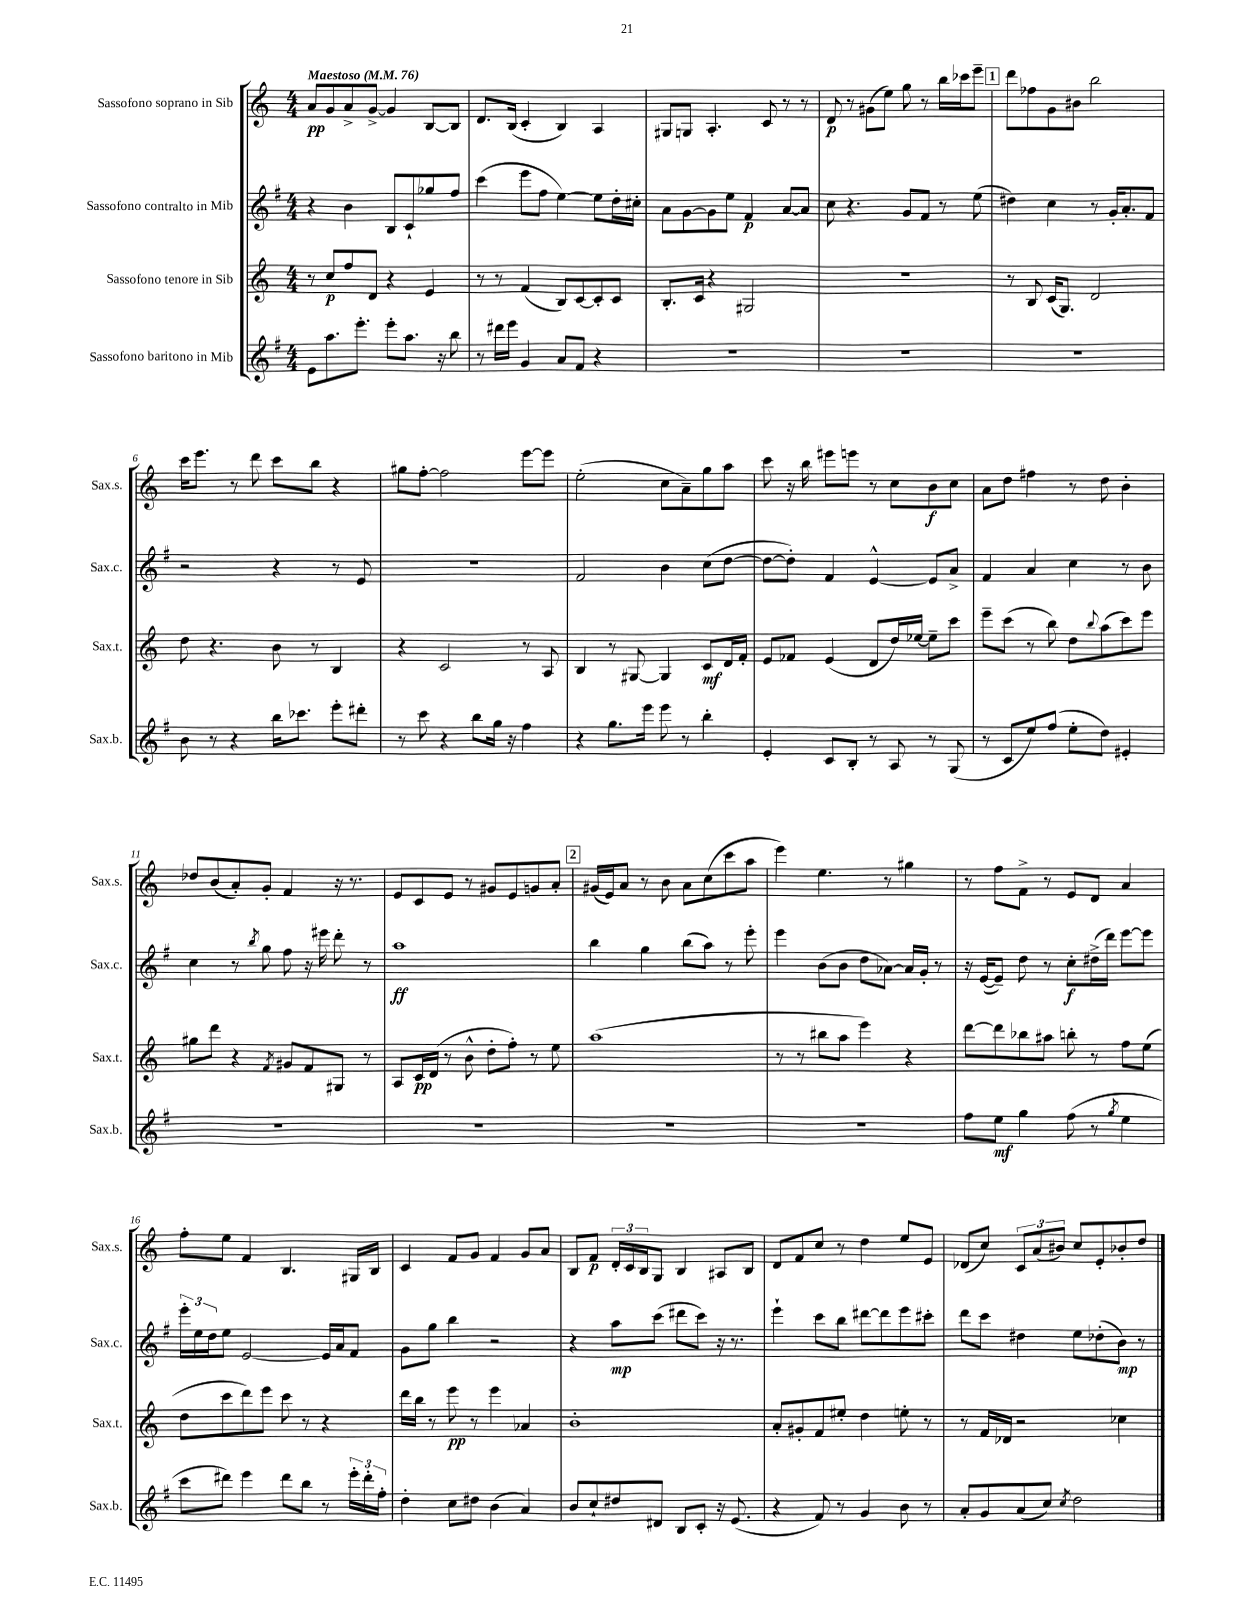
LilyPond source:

<<
\new StaffGroup <<
\new Staff = "s0" \with { instrumentName = "Sassofono soprano in Sib" shortInstrumentName = "Sax.s." } {
    \clef treble \key c \major \numericTimeSignature \time 4/4 \tempo "Maestoso" 4 = 76
    a'8\pp g'8 a'8-> g'8~-> g'4 b8~ b8 |
    d'8. b16( c'4-. b4) a4 |
    gis8 g8 a4.-. c'8 r8 r8 |
    d'8\p r8 gis'8( e''8) g''8 r8 b''16 ces'''16 e'''8-- |
    \mark \markup { \box "1" } d'''8 fes''8 g'8 bis'8 b''2 |
    c'''16 e'''8. r8 d'''8 c'''8 b''8 r4 |
    gis''8 f''8~-. f''2 e'''8~ e'''8 |
    e''2-.( c''8 a'8--) g''8 a''8 |
    c'''8 r16 b''16 eis'''8 e'''8 r8 c''8 b'8\f c''8 |
    a'8 d''8 fis''4 r8 d''8 b'4-. |
    des''8 b'8( a'8-.) g'8-. f'4 r16 r8. |
    e'8 c'8 e'8 r8 gis'8 e'8 g'8 a'8-. |
    \mark \markup { \box "2" } gis'16( e'16) a'8 r8 b'8 a'8 c''8( c'''8 a''8 |
    e'''4) e''4. r8 gis''4 |
    r8 f''8 f'8-> r8 e'8 d'8 a'4 |
    f''8-. e''8 f'4 b4. gis16 b16 |
    c'4 f'8 g'8 f'4 g'8 a'8 |
    b8 f'8\p \tuplet 3/2 { d'16-. c'16 b16 } g8 b4 ais8 b8 |
    d'8 f'8 c''8 r8 d''4 e''8 e'8 |
    des'8( c''8) \tuplet 3/2 { c'8 a'8( bis'8) } c''8 e'8-. bes'8-. d''8 \bar "|." |
}
\new Staff = "s1" \with { instrumentName = "Sassofono contralto in Mib" shortInstrumentName = "Sax.c." } {
    \clef treble \key g \major \numericTimeSignature \time 4/4
    r4 b'4 b8 c'8-! ges''8 fis''8 |
    c'''4( e'''8 fis''8 e''4~) e''8 d''16-. cis''16-. |
    a'8 g'8~ g'8 e''8 fis'4\p a'8~ a'8 |
    c''8 r4. g'8 fis'8 r8 e''8( |
    \mark \markup { \box "1" } dis''4) c''4 r8 g'16-. a'8.-. fis'8 |
    r2 r4 r8 e'8 |
    R1 |
    fis'2 b'4 c''8( d''8~ |
    d''8~ d''8-.) fis'4 e'4~-^ e'8 a'8-> |
    fis'4 a'4 c''4 r8 b'8 |
    c''4 r8 \acciaccatura { b''8 } g''8 fis''8 r16 eis'''16 d'''8-. r8 |
    a''1\ff |
    \mark \markup { \box "2" } b''4 g''4 b''8( a''8) r8 e'''8-. |
    e'''4 b'8( b'8 d''8 aes'8~) aes'16 g'16-. r8 |
    r16 e'16~( e'8--) d''8 r8 c''8-.\f dis''16->( d'''16) e'''8~ e'''8 |
    \tuplet 3/2 { e'''16-. e''16 d''16 } e''8 e'2~ e'16 a'16 fis'8 |
    g'8 g''8 b''4 r2 |
    r4 a''8\mp c'''8( dis'''8 c'''8) r16 r8. |
    e'''4-! c'''8 b''8 dis'''8~ dis'''8 e'''8 cis'''8-. |
    d'''8 c'''8 dis''4 e''8 des''8-.( b'8\mp) r8 \bar "|." |
}
\new Staff = "s2" \with { instrumentName = "Sassofono tenore in Sib" shortInstrumentName = "Sax.t." } {
    \clef treble \key c \major \numericTimeSignature \time 4/4
    r8 c''8\p f''8 d'8 r4 e'4 |
    r8 r8 f'4( b8) c'8~ c'8-. c'8 |
    b8.-. c'16 r4 gis2 |
    R1 |
    \mark \markup { \box "1" } r8 b8 c'16( g8.) d'2 |
    d''8 r4. b'8 r8 b4 |
    r4 c'2 r8 a8 |
    b4 r8 gis8~ gis4 c'8\mf d'16 f'16-. |
    e'8 fes'8 e'4( d'8 d''16) ees''16~ ees''8-- c'''8 |
    e'''8-- c'''8( r8 b''8) d''8 \appoggiatura { b''8 } a''8( c'''8) e'''8 |
    gis''8 d'''8 r4 \acciaccatura { f'8 } gis'8 f'8 gis8 r8 |
    a8 c'16\pp d'16( r8 b'8-^ d''8-. f''8-.) r8 e''8 |
    \mark \markup { \box "2" } a''1( |
    r8 r8 bis''8 a''8 e'''4) r4 |
    d'''8~ d'''8 bes''8 ais''8 b''8-. r8 f''8 e''8( |
    d''8 c'''8 d'''8) e'''8 c'''8 r8 r4 |
    d'''16 b''16 r8 e'''8\pp r8 e'''4 aes'4 |
    b'1-. |
    a'8-. gis'8-. f'8 eis''8-. d''4 e''8-. r8 |
    r8 f'16 des'16 r2 ces''4 \bar "|." |
}
\new Staff = "s3" \with { instrumentName = "Sassofono baritono in Mib" shortInstrumentName = "Sax.b." } {
    \clef treble \key g \major \numericTimeSignature \time 4/4
    e'8 a''8. e'''8.-. e'''8-. a''8. r16 b''8 |
    r8 dis'''16 e'''16 g'4 a'8 fis'8 r4 |
    R1 |
    R1 |
    \mark \markup { \box "1" } R1 |
    b'8 r8 r4 b''16 ces'''8. e'''8-. dis'''8-. |
    r8 c'''8 r4 b''8 g''16 r16 fis''4 |
    r4 g''8. e'''16 e'''8 r8 b''4-. |
    e'4-. c'8 b8-. r8 a8 r8 g8( |
    r8 c'8 e''8) fis''8( e''8-. d''8) eis'4-. |
    R1 |
    R1 |
    \mark \markup { \box "2" } R1 |
    R1 |
    fis''8 e''8\mf g''4 fis''8( r8 \acciaccatura { g''8 } e''4 |
    c'''8 dis'''8) e'''4 dis'''8 b''8 r8 \tuplet 3/2 { e'''16-. dis'''16-. fis''16-. } |
    d''4-. c''8 dis''8 b'4( a'4) |
    b'8 c''8-! dis''8 dis'8 b8 c'8-. r16 e'8.( |
    r4 fis'8) r8 g'4 b'8 r8 |
    a'8-. g'8 a'8( c''8) \acciaccatura { c''8 } d''2 \bar "|." |
}
>>
>>
